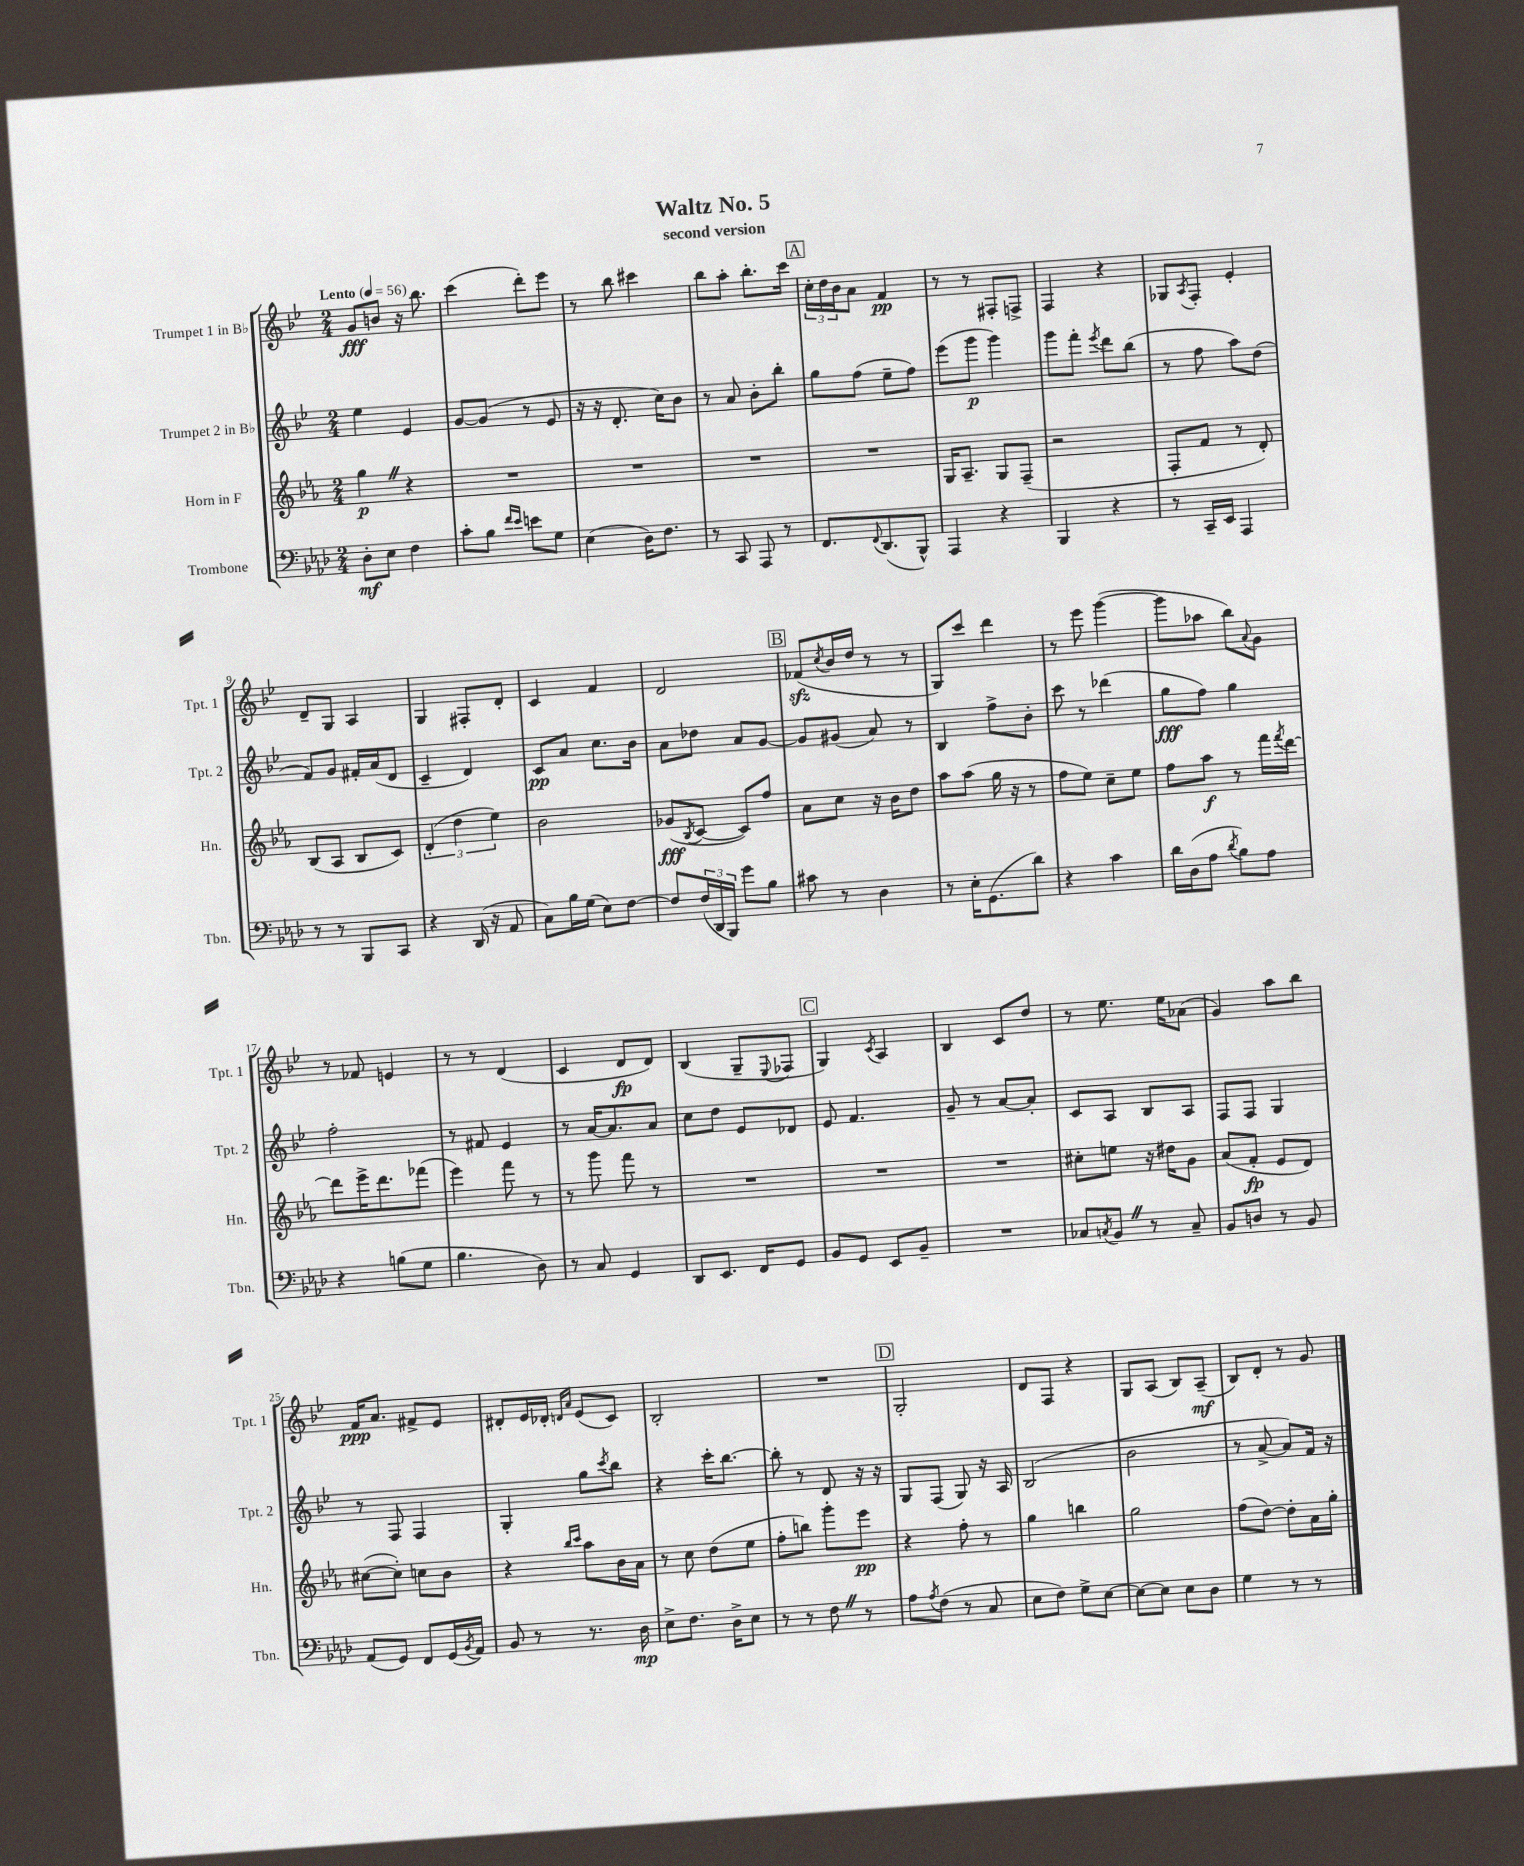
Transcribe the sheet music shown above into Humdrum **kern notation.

**kern	**kern	**kern	**kern
*staff4	*staff3	*staff2	*staff1
*clefF4	*clefG2	*clefG2	*clefG2
*k[b-e-a-d-]	*k[b-e-a-]	*k[b-e-]	*k[b-e-]
*M2/4	*M2/4	*M2/4	*M2/4
*MM56	*MM56	*MM56	*MM56
8D-'\L	4gg\	4ee-\	8g/L
8E-\J	.	.	8b/J
4F\	4r	4e-/	16r
.	.	.	8.bb-\
=	=	=	=
8c'\L	2r	[8g/L	(4ccc\
8B-\J	.	(8g/]J	.
16qqf/LL	.	.	.
16qqe-/JJ	.	.	.
8e\L	.	8r	8ddd'\L)
8G\J	.	8e-/	8eee-\J
=	=	=	=
(4E-\	2r	16r	8r
.	.	16r	.
.	.	8.d'/	8bb-\
16D-\LK)	.	.	4ccc#\
8.F\J	.	16cc\LK)	.
.	.	8b-\J	.
=	=	=	=
8r	2r	8r	8bb-\L
8CC/	.	8a/	8aa'\J
8AAA-/	.	8b-'\L	8.bb-'\L
8r	.	8bb-'\J	.
.	.	.	16ccc\Jk
=	=	=	=
8.FF/L	2r	8gg\L	24cc'\LL
.	.	.	24dd\
.	.	.	24b-\J
.	.	(8ff\J	8a\J
8qqFF/	.	.	.
(8.DD-/	.	.	.
.	.	8ee-~\L	4f/
8BBB-^^/J)	.	8ff\J)	.
=	=	=	=
4AAA-/	16G/LK	(8eee-\L	8r
.	8.A-~/J	.	.
.	.	8ggg\J	8r
4r	8G/L	4ggg\)	8F#'/L
.	(8F~/J	.	8F^/J
=	=	=	=
4BBB-/	2r	8ggg\L	4F/
.	.	8fff'\J	.
.	.	8qeee-/	.
4r	.	8ddd\L	4r
.	.	(8bb-\J	.
=	=	=	=
8r	8F'/L	8r	8G-/L
.	.	.	8qA/
16CC~/LL	8f/J	8ff\	8F'/J
16EE-/JJ	.	.	.
4AAA-/	8r	8aa\L)	4e-'/
.	8d'/)	(8dd\J	.
=	=	=	=
8r	(8B-/L	8f/L)	8d~/L
8r	8A-/J	8g/J	8G/J
8BBB-/L	8B-/L	16f#'/LL	4A/
.	.	(16a/J	.
8CC/J	8c/J)	8d/J	.
=	=	=	=
4r	(6d'/	4c~/	4G/
.	6dd\	.	.
(16DD-/	.	4d/)	8F#'/L
16r	.	.	.
.	6ee-\)	.	.
8AA-/	.	.	8d'/J
=	=	=	=
8C\L)	2b-\	8c/L	4c/
16B-\L	.	8a/J	.
(16G\JJ	.	.	.
8E-\L)	.	8.cc\L	4f/
[8F\J	.	.	.
.	.	16b-\Jk	.
=	=	=	=
8F/]L	(8g-/L	8a\L	2d/
.	8qB-/	.	.
(24F/L	[8c/J	8dd-\J	.
24DD-/	.	.	.
24BBB-/JJ)	.	.	.
8g\L	8c/]L)	8a/L	.
8B-\J	8ff/J	[8g/J	.
=	=	=	=
8c#\	8a-\L	8g/]L	(8f-/L
.	.	.	8qcc/
8r	8cc\J	(8g#/J	16b-/L
.	.	.	16dd/JJ
4D-\	16r	8a/)	8r
.	16b-\LK	.	.
.	8dd\J	8r	8r
=	=	=	=
8r	8aa-\L	4B-/	8G/L)
16E-'\LK	(8aa-\J	.	8ccc/J
(8.GG\	.	.	.
.	16gg\	8ff^\L	4ddd\
.	16r	.	.
8d-\J)	8r	8b-'\J	.
=	=	=	=
4r	8ff\L	8ccc\	8r
.	8ee-\J)	8r	8eee-\
4c\	8cc~\L	(4ddd-\	([4ggg\
.	8ee-\J	.	.
=	=	=	=
16d-\LL	8ff\L	8gg\L	8ggg\]L
(16D-\J	.	.	.
8A-\J	8aa-\J	8ff\J)	8aa-\J
8qd-/	.	.	.
8B-\L)	8r	4gg\	8bb-\L)
.	.	.	8qqa/
8A-\J	16fff\LL	.	8g\J
.	8qfff/	.	.
.	[16ddd\JJ	.	.
=	=	=	=
4r	8ddd\]L	2ff'\	8r
.	16eee-^\K	.	8f-/
.	8.ddd\	.	.
(8B\L	.	.	4e/
8G\J	(8fff-\J	.	.
=	=	=	=
4.B-\	4eee-\)	8r	8r
.	.	8f#/	8r
.	8fff\	4e-/	(4d/
8D-\)	8r	.	.
=	=	=	=
8r	8r	8r	4c/
8C/	8ggg\	[16a/LK	.
.	.	8.a/]	.
4GG/	8fff\	.	8d/L
.	8r	8a/J	8d/J)
=	=	=	=
8DD-/L	2r	8cc\L	(4B-/
8.EE-/J	.	8dd\J	.
.	.	8e-/L	8G~/L
16FF/LK	.	.	.
.	.	.	8qqE-/
8GG/J	.	8d-/J	8F-/J
=	=	=	=
8BB-/L	2r	8e-/	4G/)
8GG/J	.	4.f/	.
.	.	.	8qc/
8EE-/L	.	.	4A/
8BB-~/J	.	.	.
=	=	=	=
2r	2r	8g~/	4B-/
.	.	8r	.
.	.	[8a/L	8c/L
.	.	8a'/]J	8dd/J
=	=	=	=
8C-/L	8cc#'\L	8c/L	8r
8qC/	.	.	.
8BB-/J	8ee\J	8A/J	8.ee-\
8r	16r	8B-/L	.
.	16dd#\LK	.	16ee-\LK
8C~/	8g\J	8A/J	(8a-\J
=	=	=	=
8BB-/L	(8a-/L	8F/L	4g/)
8D/J	8f'/J	8F/J	.
8r	8e-/L	4G/	8aa\L
8BB-/	8d/J)	.	8bb-\J
=	=	=	=
(8AA-/L	([8cc#\L	8r	16f/LK
.	.	.	8.a/J
8GG/J)	8cc#'\]J)	8F/	.
8FF/L	8cc\L	4F/	8f#^/L
(16GG/L	8b-\J	.	8e-/J
8qBB-/	.	.	.
16AA-/JJ)	.	.	.
=	=	=	=
8BB-/	4r	4G'/	8d#'/L
8r	.	.	16e-/L
.	.	.	16d-'/JJ
.	16qqbb-/LL	.	16qqd/LL
.	16qqccc/JJ	.	16qqa/JJ
8.r	8aa-\L	8gg\L	(8e-/L
.	.	8qccc/	.
.	16b-\L	8bb-\J	8c/J)
16D-\	16a-\JJ	.	.
=	=	=	=
8E-^\L	8r	4r	2B-'/
8.F\J	8cc\	.	.
.	(8dd\L	16ccc'\LK	.
16D-^\LK	.	[8.bb-\J	.
8E-\J	8ee-\J	.	.
=	=	=	=
8r	8ff'\L	8bb-'\]	2r
8r	8bb\J)	8r	.
8F\	8ggg'\L	8d/	.
8r	8eee-\J	16r	.
.	.	16r	.
=	=	=	=
8A-\L	4r	8G/L	2G'/
8qA-/	.	.	.
(8F\J	.	(8F/J	.
8r	8ff'\	8G/)	.
8C/	8r	16r	.
.	.	16A/	.
=	=	=	=
8E-\L	4gg\	(2B-/	8d/L
8F\J)	.	.	8F/J
8G^\L	4bb\	.	4r
[8E-\J	.	.	.
=	=	=	=
8E-\_L	2gg\	2b-\	8G/L
8E-\]J	.	.	(8A/J
8E-\L	.	.	8B-/L)
8D-\J	.	.	(8A~/J
=	=	=	=
4G\	(8ff\L	8r	8B-/L)
.	[8dd\J)	[8a^/	8d'/J
8r	8dd'\]L	8a/]L)	8r
8r	16a-\L	16f/Jk	8g/
.	16gg'\JJ	16r	.
==	==	==	==
*-	*-	*-	*-
